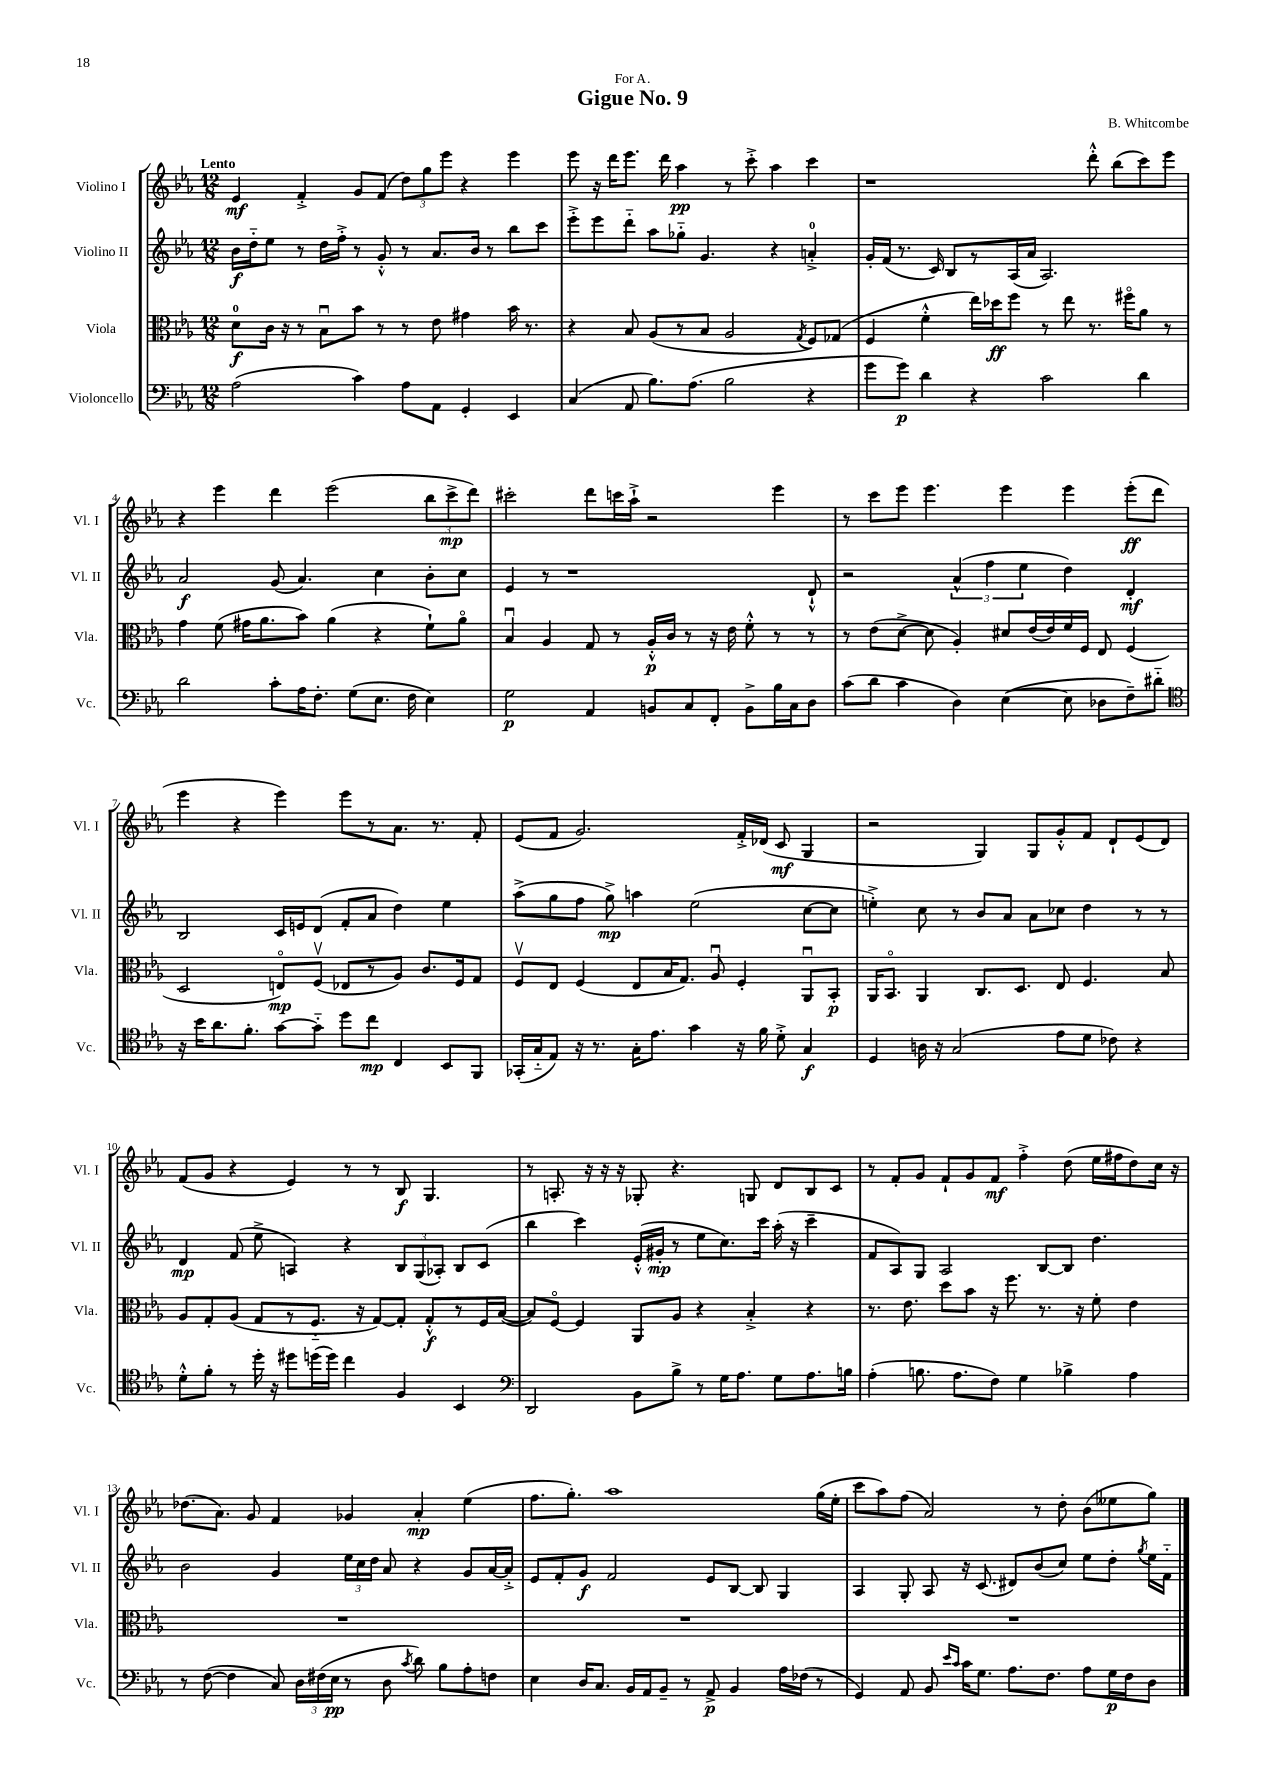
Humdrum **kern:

**kern	**kern	**kern	**kern
*staff4	*staff3	*staff2	*staff1
*clefF4	*clefC3	*clefG2	*clefG2
*k[b-e-a-]	*k[b-e-a-]	*k[b-e-a-]	*k[b-e-a-]
*M12/8	*M12/8	*M12/8	*M12/8
(2A-	8d	16b-	4e-
.	.	16dd'~	.
.	16c	8ee-	.
.	16r	.	.
.	8r	8r	4f'^
.	8B-u	16dd	.
.	.	16ff'^	.
4c)	8b-	8r	8g
.	8r	8g'^^	(8f
8A-	8r	8r	12dd)
.	.	.	12gg
8AA-	8e-	8.a-	.
.	.	.	12eee-
4GG'	4g#	.	4r
.	.	16b-	.
.	.	8r	.
4EE-	16b-	8bb-	4eee-
.	8.r	.	.
.	.	8ccc	.
=	=	=	=
(4C	4r	8eee-'^	8eee-
.	.	8eee-	16r
.	.	.	16ddd
8AA-	8B-	8ddd'~	8.eee-
8.B-)	(8A-	8aa-	.
.	.	.	16ddd
.	8r	8gg-'~	4aa-
(8.A-	.	.	.
.	8B-	4.g	.
2B-	2A-	.	8r
.	.	.	8ccc'^
.	.	4r	4aa-
.	8qG	.	.
4r	8F)	4a'^	4ccc
.	(8G-	.	.
=	=	=	=
8g	4F	16g'	1r
.	.	(16f	.
8g)	.	8.r	.
4d	4f'^^	.	.
.	.	16c)	.
.	.	8B-	.
4r	16ee-)	8r	.
.	16dd-	.	.
.	8ff	(16A-	.
.	.	16a-	.
2c	8r	2.A-)	.
.	8ee-	.	.
.	8.r	.	8ddd'^^
.	.	.	(8bb-
.	16ff#o	.	.
4d	8a-	.	8ccc)
.	8r	.	8eee-
=	=	=	=
2d	4g	2a-	4r
.	(8f	.	4eee-
.	16g#	.	.
.	8.a-	.	.
8c'	.	(8g	4ddd
16A-	8b-)	4.a-)	.
8.F'	.	.	.
.	(4a-	.	(2eee-
(8G	.	.	.
8.E-	4r	4cc	.
16F	.	.	.
4E-)	8f`)	8b-'	12bb-
.	.	.	12ccc^
.	8a-o	8cc	.
.	.	.	12ddd)
=	=	=	=
2G	4B-u	4e-	2ccc#'
.	4A-	8r	.
.	.	1r	.
4AA-	8G	.	8ddd
.	8r	.	16ccc
.	.	.	16aa-`^
8BB	16A-'^^	.	2r
.	16c	.	.
8C	8r	.	.
8FF'	16r	.	.
.	16e-	.	.
8BB^	8f'^^	.	.
16B-	8r	.	4eee-
16C	.	.	.
8D	8r	8d`^^	.
=	=	=	=
(8c	8r	2r	8r
8d	(8e-	.	8ccc
4c	[8d^	.	8eee-
.	8d]	.	4.eee-
4D)	4A-')	(6a-^^	.
.	.	6ff	.
([4E-	8d#	.	4eee-
.	.	6ee-	.
.	(16e-	.	.
.	16e-)	.	.
8E-]	16f	4dd)	4eee-
.	16F	.	.
8D-	8E-	.	.
8F~)	(4F	4d'	(8eee-'
8d#'~	.	.	8ddd
=	=	=	=
*clefC4	*	*	*
16r	2D	2B-	4eee-
16b-	.	.	.
8.a-	.	.	.
.	.	.	4r
8.f'	.	.	.
[8g	8Eo)	16c	4eee-)
.	.	16e	.
8g'~]	(8Fv	(8d	.
8dd	8E-	8f'	8eee-
8cc	8r	8a-	8r
4C	8A-)	4dd)	8.a-
.	8.c	.	.
.	.	.	8.r
8BB-	.	4ee-	.
.	16F	.	.
8FF	8G	.	8f'
=	=	=	=
(16GG-'	8Fv	(8aa-^	(8e-
16G'~	.	.	.
8E-)	8E-	8gg	8f
16r	(4F	8ff	2.g)
8.r	.	.	.
.	.	8gg^)	.
16G'	8E-	4aa	.
8.e-	.	.	.
.	16B-	.	.
.	8.G)	.	.
4g	.	(2ee-	.
.	8A-u	.	.
16r	4F'	.	16f'^
16f	.	.	(16d-
8d'^	.	.	8c
4G	8AA-u	[8cc	4G
.	8BB-'	8cc]	.
=	=	=	=
4D	16AA-	4ee'^)	2r
.	8.BB-o	.	.
16A	4AA-	8cc	.
16r	.	.	.
(2G	.	8r	.
.	8.C	8b-	4G)
.	.	8a-	.
.	8.D	.	.
.	.	8a-	8G
8e-	8E-	8cc-	8g'^^
8d	4.F	4dd	8f
8c-)	.	.	8d`
4r	.	8r	(8e-
.	8B-	8r	8d)
=	=	=	=
8d'^^	8A-	4d	(8f
8f'	8G'	.	8g
8r	(8A-	(8f	4r
16dd'	8G	8ee-^	.
16r	.	.	.
8dd#	8r	4A)	4e-)
(16dd	8.F'~	.	.
16dd)	.	.	.
4cc	.	4r	8r
.	16r	.	.
.	[8G)	.	8r
4F	8G']	12B-	8B-
.	.	(12G	.
.	8G'^^	.	4.G
.	.	12A-')	.
4BB-	8r	8B-	.
.	16F	(8c	.
.	([16B-	.	.
=	=	=	=
*clefF4	*	*	*
2DD	8B-])	4bb-	8r
.	[8Fo	.	8.A'
.	4F]	4ccc)	.
.	.	.	16r
.	.	.	16r
.	.	.	16r
8BB-	8AA-	(16e-'^^	8G-'
.	.	16g#'	.
8B-^	8A-	8r	4.r
8r	4r	8ee-	.
16G	.	8.cc)	.
8.A-	.	.	.
.	4B-'^	.	8G
.	.	16ccc	.
8G	.	(16aa-'	8d
.	.	16r	.
8.A-	4r	4ccc~	8B-
.	.	.	8c
16B	.	.	.
=	=	=	=
(4A-'	8.r	8f	8r
.	.	8A-)	8f'
.	8.e-	.	.
8.B	.	8G	8g
.	8dd	2A-	8f`
8.A-	.	.	.
.	8b-	.	8g
8F)	16r	.	8f
.	8.ff	.	.
4G	.	.	4ff'^
.	8.r	[8B-	.
4B-^	.	8B-]	(8dd
.	16r	.	.
.	8f'	4.dd	16ee-
.	.	.	16ff#
4A-	4e-	.	8dd)
.	.	.	16cc
.	.	.	16r
=	=	=	=
8r	1.r	2b-	(8.dd-
([8F	.	.	.
.	.	.	8.a-)
4F]	.	.	.
.	.	.	8g
8C)	.	4g	4f
24D	.	.	.
(24F#	.	.	.
24E-	.	.	.
8r	.	24ee-	4g-
.	.	24cc	.
.	.	24dd	.
8D	.	8a-	.
8qc	.	.	.
8d)	.	4r	4a-'
8B-	.	.	.
8A-'	.	8g	(4ee-
8F	.	[16a-	.
.	.	16a-'^]	.
=	=	=	=
4E-	1.r	8e-	8.ff
.	.	8f'	.
.	.	.	8.gg')
16D	.	8g	.
8.C	.	.	.
.	.	2f	1aa-
16BB-	.	.	.
16AA-	.	.	.
8BB-~	.	.	.
8r	.	.	.
8AA-^	.	8e-	.
4BB-	.	[8B-	.
.	.	8B-]	.
16A-	.	4G	.
(16F-	.	.	.
8r	.	.	(16gg
.	.	.	16ee-'
=	=	=	=
4GG)	1.r	4A-	8ccc
.	.	.	8aa-)
8AA-	.	8G'	(8ff
8BB-	.	8A-	2a-)
16qqe-	.	.	.
16qqc	.	.	.
16c	.	16r	.
8.G	.	(8.c	.
8.A-	.	8d#)	.
.	.	(8b-	8r
8.F	.	.	.
.	.	8cc)	8dd'
8A-	.	8ee-	(8b-
16G	.	8dd'	8ee--
16F	.	.	.
.	.	8qgg	.
8D	.	16ee-	8gg)
.	.	16f'~	.
==	==	==	==
*-	*-	*-	*-
